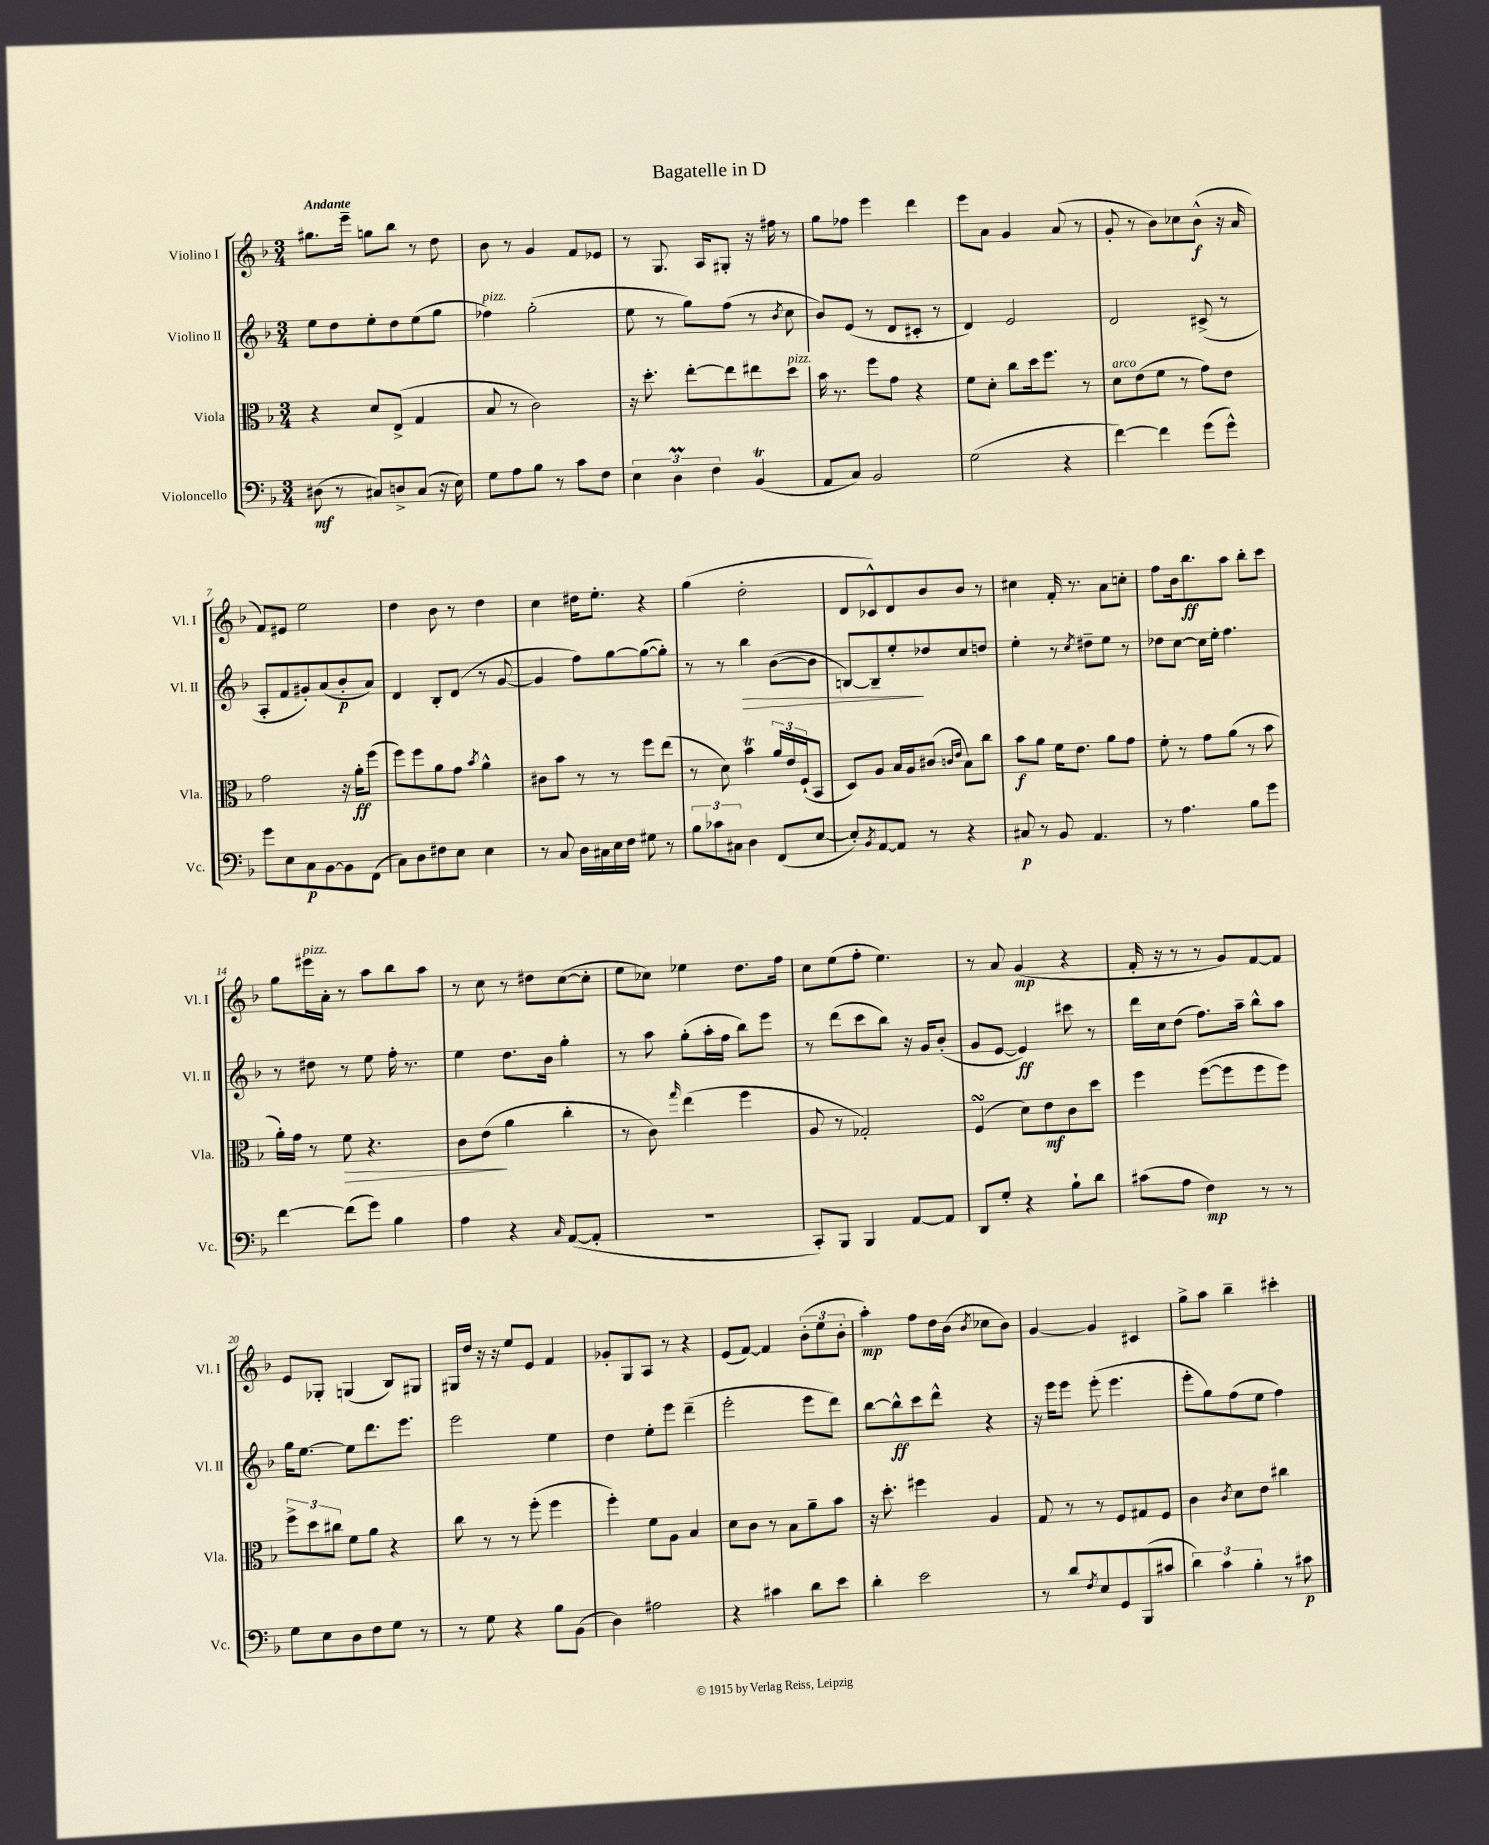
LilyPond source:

\header { title = "Bagatelle in D" }
<<
\new StaffGroup <<
\new Staff = "s0" \with { instrumentName = "Violino I" shortInstrumentName = "Vl. I" } {
    \clef treble \key f \major \numericTimeSignature \time 3/4 \tempo "Andante"
    gis''8. e'''16-- g''8 bes''8 r8 d''8 |
    bes'8 r8 g'4 f'8 ees'8 |
    r8 g8. a16 gis8-. r16 fis''16 r8 |
    g''8 fes''8 e'''4 d'''4 |
    e'''8 a'8 g'4 a'8( r8 |
    g'8-. r8 bes'8) ces''8 bes'8-^\f( r16 a'16 |
    f'8) eis'8 e''2 |
    d''4 bes'8 r8 d''4 |
    c''4 dis''16 e''8.-. r4 |
    g''4( d''2-. |
    d'8 ces'8-^) d'8 bes'8 bes'8 r8 |
    cis''4 f'16-. r8. a'8 c''8-. |
    f''8 bes'16 bes''8.\ff a''8 bes''8-. c'''8 |
    g''8 eis'''16^\markup { \italic "pizz." } a'16-. r8 a''8 bes''8 a''8 |
    r8 c''8 r8 dis''8 c''8~( c''8-. |
    e''8 ces''8) ees''4 d''8. f''16 |
    c''8 e''8( f''8-. e''4.) |
    r8 a'8 g'4\mp( r4 |
    f'16-. r16 r8 r8 g'8) f'8~ f'8 |
    e'8 ges8-. g4( bes8) gis8 |
    gis16 d''16 r16 r16 e''8 e'8 f'4 |
    ges'8-. g8 a8 r8 r4 |
    e'8( f'8~) f'4 \tuplet 3/2 { bes'8-.( e''8 bes'8-. } |
    a''4-.\mp) f''8 d''16 bes'16( \acciaccatura { bes'8 } ces''8 bes'8) |
    g'4~ g'4 cis'4 |
    g''8-> a''8 bes''4-- cis'''4-. \bar "|." |
}
\new Staff = "s1" \with { instrumentName = "Violino II" shortInstrumentName = "Vl. II" } {
    \clef treble \key f \major \numericTimeSignature \time 3/4
    e''8 d''8 e''8-. d''8 e''8( g''8 |
    fes''4^\markup { \italic "pizz." }) g''2-.( |
    e''8 r8 g''8) f''8( r8 \acciaccatura { bes'8 } c''8 |
    bes'8) e'8( r8 d'8 cis'8-. r8 |
    d'4) e'2 |
    d'2 cis'8->( r8 |
    a8-. f'8 gis'8-.) a'8( bes'8-.\p a'8) |
    d'4 bes8-. d'8( r8 g'8~ |
    g'4 f''8) g''8~ g''8~( g''8-.) |
    r8 r8 bes''4\> bes'8~( bes'8 |
    b8~) b8-- e''8-.\! des''8 c''8 d''8 |
    e''4-. r8 \acciaccatura { c''8 } dis''8-- e''8 r8 |
    des''8 c''8~ c''16 e''16-. f''4. |
    r8 dis''8 r8 e''8 f''16-. r8. |
    e''4 d''8. bes'16 g''4-. |
    r8 a''8 g''8-.( a''16-. f''16 bes''8) e'''8 |
    r8 d'''8( c'''8 bes''8) r16 g'16 bes'8-.( |
    g'8 e'8~ e'4\ff) cis'''8 r8 |
    d'''16 c''16 d''8( f''8.) a''16-- bes''8-^ a''8 |
    g''16 e''8.~ e''8 d'''8. e'''8. |
    e'''2 e''4 |
    d''4 e''8-. e'''8 d'''4--( |
    e'''2-. e'''8 d'''8) |
    bes''8~ bes''8-^\ff c'''8 d'''8-^ r4 |
    r16 e'''16 e'''8 e'''8-.( e'''4. |
    e'''8-. g''8) f''8( e''8 f''4) \bar "|." |
}
\new Staff = "s2" \with { instrumentName = "Viola" shortInstrumentName = "Vla." } {
    \clef alto \key f \major \numericTimeSignature \time 3/4
    r4 d'8 e8->( g4 |
    bes8 r8 c'2) |
    r16 d''8.-. e''8~-. e''8 eis''8 d''8^\markup { \italic "pizz." } |
    bes'16 r8. f''8 g'8 r4 |
    f'8 d'8-. c''8 d''16 f''8. r8 |
    d'8^\markup { \italic "arco" } e'8( f'8 r8 g'8) e'8 |
    g'2 r16 a'16-.\ff f''8( |
    f''8) f''8 a'8 g'8 \acciaccatura { bes'8 } a'4-^ |
    cis'8 bes'8 r8 r8 f''8 e''8( |
    r8 d'8) bes'4\trill \tuplet 3/2 { a'16 e'16 f16-!( } bes,8 |
    d8) a8 bes16 a16 cis'8( \grace { c'16 e'16 } bes8) c''8 |
    bes'8\f a'8 f'16 e'8. a'8 g'8 |
    f'8-. r8 g'8 a'8( r8 bes'8 |
    a'16-.) g'16 r8 f'8\> r4. |
    c'8 e'8\!( a'4 c''4-. |
    r8 c'8) \grace { g''16 } e''4( f''4 |
    a8 r8 ges2-.) |
    f4\turn( d'8) e'8\mf c'8 d''8 |
    f''4 f''8~( f''8 f''8 f''8) |
    \tuplet 3/2 { f''8-> d''8 cis''8 } f'8 a'8 r4 |
    c''8 r8 r8 f''8-.( f''4 |
    f''4-.) f'8 a8 bes4 |
    d'8 c'8 r8 bes8 a'8-- bes'8 |
    r16 d''8.-. fis''4 a4 |
    g8 r8 r8 f8 gis8 f8 |
    c'4 \acciaccatura { c'8 } d'8 e'8 cis''4 \bar "|." |
}
\new Staff = "s3" \with { instrumentName = "Violoncello" shortInstrumentName = "Vc." } {
    \clef bass \key f \major \numericTimeSignature \time 3/4
    dis8\mf( r8 cis8) d8-> cis8( r16 e16) |
    g8 a8 bes8 r8 c'8 f8 |
    \tuplet 3/2 { e4 d4\prall f4 } bes,4\trill( |
    a,8 c8) bes,2 |
    g2( r4 |
    f'4~) f'4 g'8( g'8-^) |
    g'8 e8 c8\p bes,8~ bes,8 f,8( |
    c8) d8 fis8 e8 e4 |
    r8 c8 d16 cis16 e16 f16 gis8 r8 |
    \tuplet 3/2 { bes8 ces'8 cis8 } d4 f,8( e8~ |
    e8-.) \acciaccatura { bes,8 } a,8~ a,8 r8 r4 |
    cis8\p r8 bes,8 a,4. |
    r8 a4. bes8 g'8 |
    f'4~ f'8( g'8) bes4 |
    a4 r4 \grace { c16 } a,8~( a,8-. |
    R2. |
    c,8-.) bes,,8 bes,,4 a,8~ a,8 |
    d,8 g8-. r4 bes8-! d'8 |
    cis'8( a8 f4\mp) r8 r8 |
    g8 e8 d8 f8 g8 r8 |
    r8 g8 r4 bes8 bes,8( |
    d4) ais2 |
    r4 cis'4 d'8 e'8 |
    d'4-. e'2 |
    r8 d'8 \acciaccatura { f8 } e8 g,8 bes,,8( cis'8 |
    \tuplet 3/2 { d'4) c'4 bes4-. } r8 cis'8\p \bar "|." |
}
>>
>>
